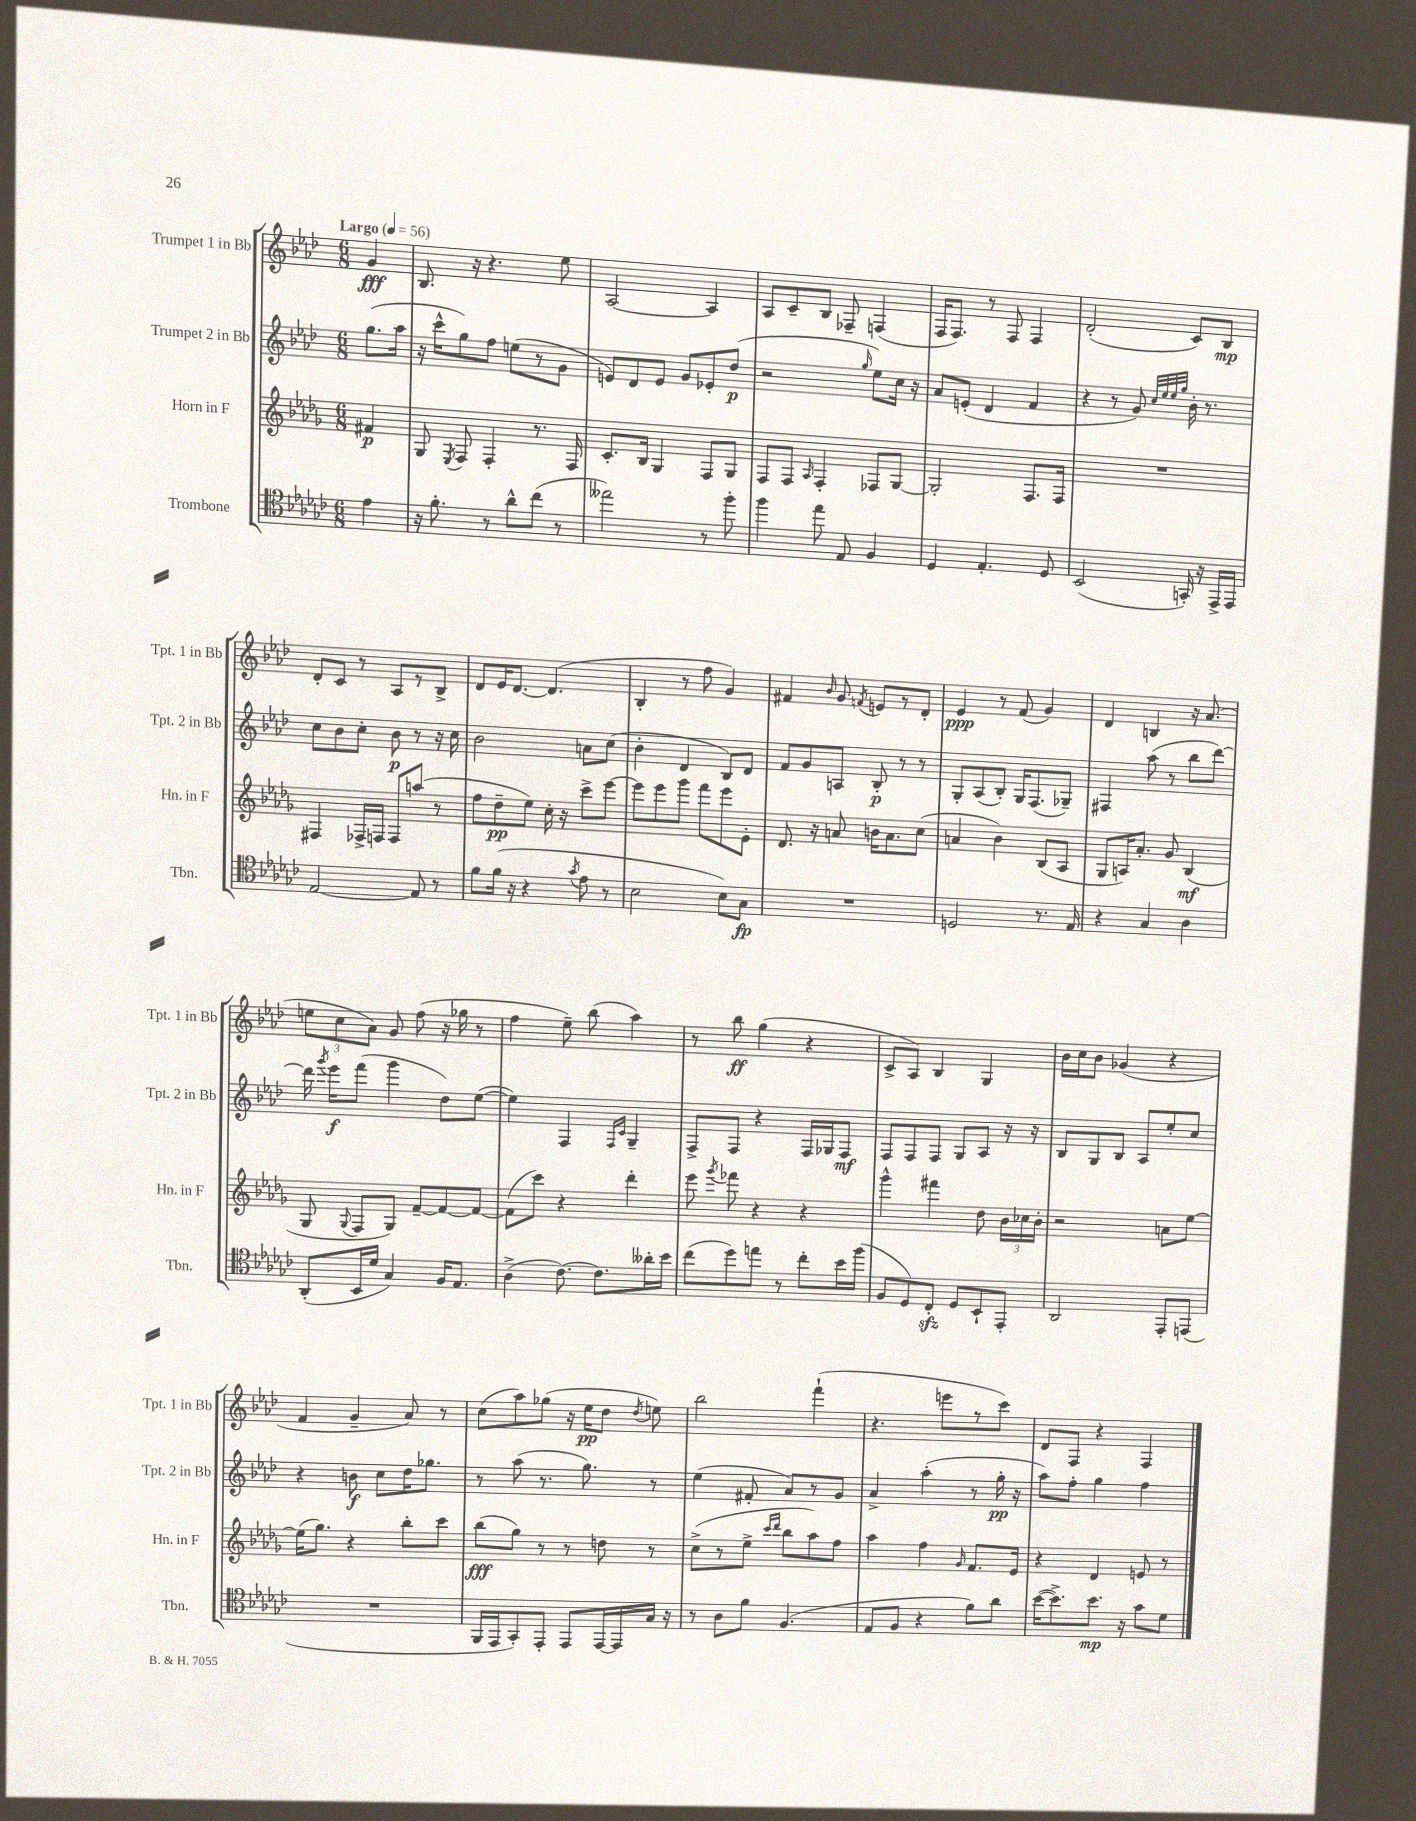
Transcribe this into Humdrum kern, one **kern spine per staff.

**kern	**kern	**kern	**kern
*staff4	*staff3	*staff2	*staff1
*clefC4	*clefG2	*clefG2	*clefG2
*k[b-e-a-d-g-c-]	*k[b-e-a-d-g-]	*k[b-e-a-d-]	*k[b-e-a-d-]
*M6/8	*M6/8	*M6/8	*M6/8
*MM56	*MM56	*MM56	*MM56
4e-	4f#	(8.gg	4g
.	.	16aa-	.
=	=	=	=
16r	8G-	16r	8.B-
8.f'	.	16ccc^^	.
.	8qE-	.	.
.	8F	8gg)	.
.	.	.	16r
8r	4F'	8ff	4.r
8a-^^	.	(8ee	.
(8cc-	8.r	8r	.
8r	.	8g	8ee-
.	16F	.	.
=	=	=	=
2ee--)	8.c'	8e)	[2A-
.	.	8d-	.
.	16B-	.	.
.	4G-	8e	.
.	.	8g	.
8r	8F	8e-'	4A-]
8ff'	8G-	(8dd-	.
=	=	=	=
4ff	8F	2r	8A-
.	8F	.	8c~
.	16qqA-	.	.
8ee-	4F'	.	8B-
8E-	.	.	8F-~
.	.	16qqgg	.
4F	8F-	8ee-)	(4F
.	[8G-	16cc	.
.	.	16r	.
=	=	=	=
4D-	2G-']	8a-	16F
.	.	.	8.F)
.	.	(8e'	.
4.E-'	.	4d-	8r
.	.	.	8F
.	8.F	4f	4F
8D-	.	.	.
.	16F	.	.
=	=	=	=
(2BB-	2.r	4r	(2d-'
.	.	8r	.
.	.	8g)	.
.	.	32qqcc	.
.	.	32qqee-	.
.	.	32qqee-	.
.	.	32qqgg	.
16GG')	.	16b-'	8c)
16r	.	8.r	.
16EE-^	.	.	8B-
16EE-	.	.	.
=	=	=	=
[2E-	4F#	8cc	8d-'
.	.	8b-	8c
.	16F-^	8cc'	8r
.	16F	.	.
.	8F	8b-	8A-
8E-]	(8aa	8r	8r
8r	8r	16r	8B-^
.	.	16cc	.
=	=	=	=
8f	8ff	2b-	8d-
(16f	8dd-~	.	16e-
16r	.	.	[8.d-
4r	8ee-)	.	.
.	16cc'	.	(4.d-]
.	16r	.	.
8qg-	.	.	.
8e-	8ccc^	8a	.
8r	[8eee-	(8cc	.
=	=	=	=
2B-	8eee-]	4b-'	4B-'
.	8eee-	.	.
.	8ggg-	4d-	8r
.	8fff	.	8ff
8B-)	8eee-	8B-)	4g)
8G-	8e-'	8d-	.
=	=	=	=
2.r	8.d-	8f	4f#
.	.	8g	.
.	16r	.	.
.	.	.	16qqb-
.	8a	8A	8g
.	.	.	8qf
.	16b	8B-'	8e
.	8.a	.	.
.	.	8r	8r
.	(8cc	8r	8d-'
=	=	=	=
2D	4a	8G'	4e-
.	.	(8A-	.
.	4b-)	8B-')	8r
.	.	16G	(8f
.	.	(8.F	.
8.r	(8B-	.	4g)
.	8A-	8G-~)	.
16E-	.	.	.
=	=	=	=
4r	8G-	4F#	4d-
.	16A)	.	.
.	8.a-'	.	.
4G-	.	(8aa-	4B
.	8g-	8r	.
4A-	(4B-	8bb-	16r
.	.	.	(8.a-
.	.	[8ddd-)	.
=	=	=	=
(8AA-'	8G-	16ddd-]	12ee
.	.	8qggg	.
.	.	16eee-	.
.	.	.	12cc
.	8qqG-	.	.
16BB-	8F	(8fff	.
.	.	.	12a-)
16d-	.	.	.
4G-)	8G-)	4ggg	8g
.	[8f~	.	(8ff
16F	8f_	8dd-)	16r
8.E-	.	.	16gg-
.	8f_	([8ee-	8r
=	=	=	=
(4A-^	(8f]	4ee-])	4ff
.	8ccc)	.	.
[8.c-)	4r	4F	8ee-~)
.	.	.	(8bb-
8.c-]	.	.	.
.	.	16qqF	.
.	.	16qqc	.
.	4ddd-'	4G~	4aa-)
16a--'	.	.	.
16b-	.	.	.
=	=	=	=
(8cc-	8eee-	8F^	8r
.	8qggg-	.	.
8dd-)	8fff-	8F	8bb-
8ee	4r	4r	(4gg
8r	.	.	.
8cc-'	4r	16F	4r
.	.	16G-	.
16b-	.	8F	.
(16ff	.	.	.
=	=	=	=
8F	4ggg-^^	8F	8c^
8D-)	.	8F	8A-)
8C-'	4fff#	8F	4B-
8D-	.	8G	.
8BB-`	8dd-	8A-	4G
8EE-'	24b-	16r	.
.	24cc-	.	.
.	.	16r	.
.	24b-'	.	.
=	=	=	=
2AA-	2r	8B-	16b-
.	.	.	16cc
.	.	8G	8b-
.	.	8B-	(4g-
.	.	8A-	.
8EE-'	8a	8ee-'	4r
(8EE	[8ee-	8cc	.
=	=	=	=
2.r	(16ee-]	4r	4f
.	8.gg-)	.	.
.	4r	8b	4g~
.	.	8cc	.
.	8bb-'	16dd-	8a-)
.	.	8.gg-	.
.	8ccc	.	8r
=	=	=	=
16FF	(8bb-	8r	(8cc
16EE-	.	.	.
8GG-')	8gg-)	(8aa-	8aa-)
8EE-'	8r	8.r	(8gg-
8EE-	8r	.	16r
.	.	8.gg)	16ee-
[16EE-	8dd	.	8dd-
16EE-]	.	.	.
.	.	.	8qdd-
16G-	8r	8r	8ee)
16r	.	.	.
=	=	=	=
8r	(8cc^	(4ee-	2bb-
8A-	8r	.	.
8f	8ee-^	8f#'	.
.	16qqccc	.	.
.	16qqddd-	.	.
(4.F	8bb-	8a-)	.
.	8aa-)	8r	(4fff`
.	8ff	8g	.
=	=	=	=
8E-	4aa-	4a-^	4.r
8F	.	.	.
4r	4ff	(4aa-'	.
.	.	.	8eee
.	16qqg-	.	.
8f)	8.f	8r	8r
8a-	.	16gg'	8ccc)
.	16e-	16r	.
=	=	=	=
([16b-	4r	8aa-)	8d-
8.b-^])	.	.	.
.	.	8ff'	8F
8.b-	4d-	4gg	4r
16r	.	.	.
8g-	8e	4ff	4F
8d-	8r	.	.
==	==	==	==
*-	*-	*-	*-
